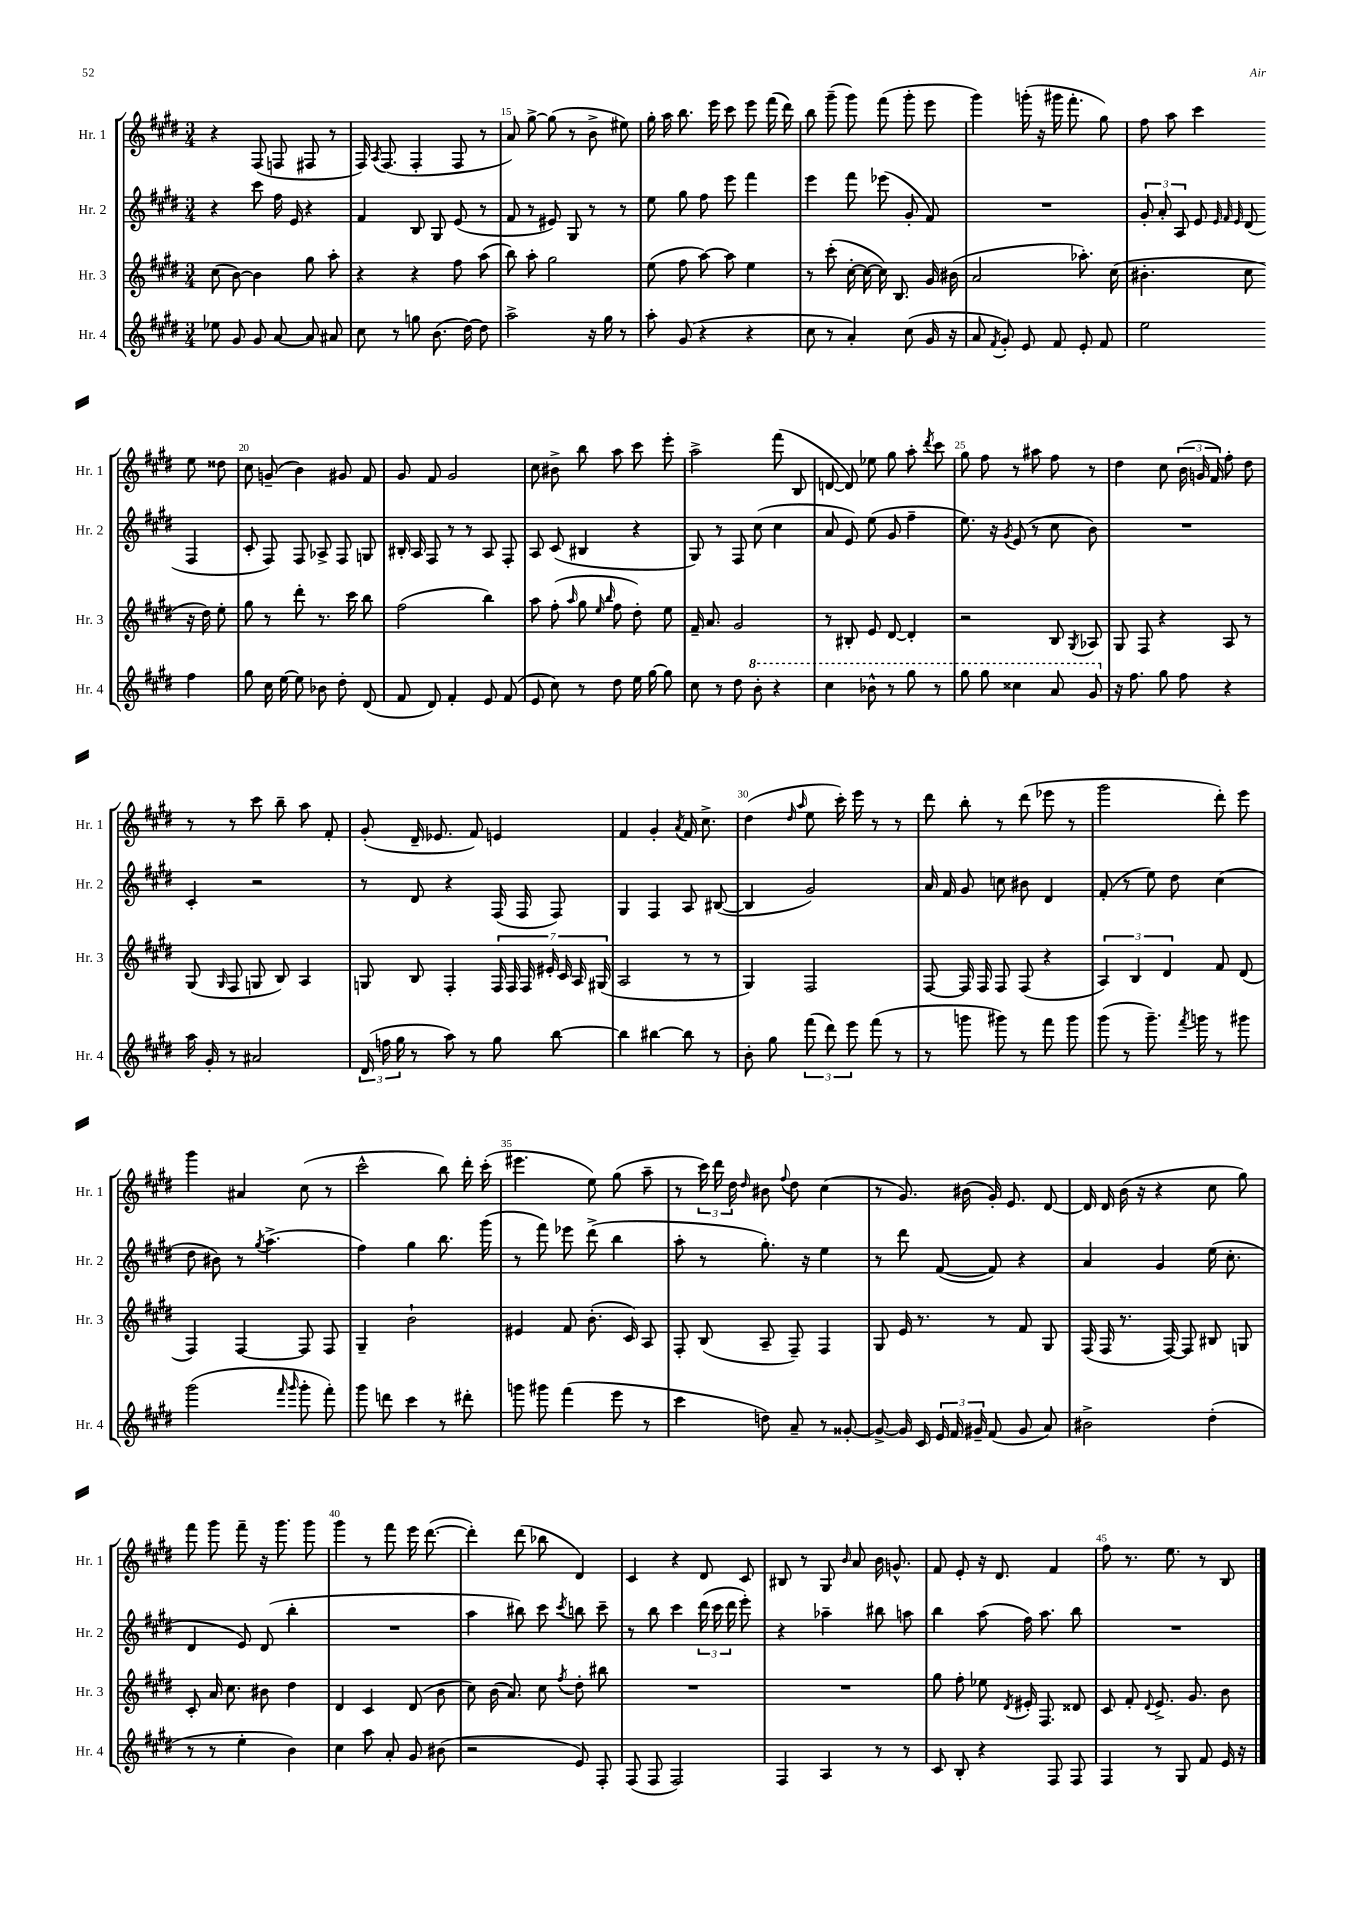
<<
\new StaffGroup <<
\new Staff = "s0" \with { instrumentName = "Hr. 1" shortInstrumentName = "Hr. 1" } {
    \clef treble \key e \major \numericTimeSignature \time 3/4
    \autoBeamOff r4 fis8( f8 fis8 r8 |
    fis16) \acciaccatura { a8 } fis8.( fis4-. fis8 r8 |
    a'8) gis''8~-> gis''8( r8 b'8-> eis''8) |
    gis''16-. a''16 b''8. e'''16 cis'''8 e'''8 fis'''16( dis'''16) |
    b''8 gis'''8--( gis'''8) fis'''8( gis'''8-. e'''8 |
    gis'''4) g'''16-.( r16 gis'''16 fis'''8.-. gis''8) |
    fis''8 a''8 cis'''4 e''8 disis''8 |
    cis''8 g'8--( b'4) gis'8 fis'8 |
    gis'8 fis'8 gis'2 |
    cis''8 bis'8-> b''8 a''8 cis'''8 e'''8-. |
    a''2-> fis'''8( b8 |
    d'8~ d'8) ees''8 gis''8 a''8-. \acciaccatura { dis'''8 } cis'''8 |
    gis''8 fis''8 r8 ais''8 fis''8 r8 |
    dis''4 cis''8 \tuplet 3/2 { b'16( g'16 fis'16) } fis''8-. dis''8 |
    r8 r8 cis'''8 b''8-- a''8 fis'8-. |
    gis'8-.( dis'16-- ees'8. fis'8) e'4 |
    fis'4 gis'4-. \acciaccatura { a'8 } fis'16 cis''8.-> |
    dis''4( \grace { dis''16 a''16 } e''8 cis'''16-.) e'''16 r8 r8 |
    dis'''8 b''8-. r8 dis'''8( ees'''8 r8 |
    gis'''2 dis'''8-.) e'''8 |
    gis'''4 ais'4 cis''8( r8 |
    cis'''2-^ b''8) dis'''16-. cis'''16-.( |
    eis'''4. e''8) gis''8( a''8-- |
    r8 \tuplet 3/2 { cis'''16) dis'''16 dis''16 } \grace { dis''16 } bis'8 \appoggiatura { fis''8 } dis''8 cis''4( |
    r8 gis'8.) bis'16( gis'16-.) e'8. dis'8~ |
    dis'16 dis'16 b'16( r16 r4 cis''8 gis''8) |
    fis'''8 gis'''8 fis'''8-- r16 gis'''8. gis'''8 |
    gis'''4 r8 fis'''8 e'''16 dis'''8.~( |
    dis'''4-.) dis'''8( bes''8 dis'4) |
    cis'4 r4 dis'8 cis'8 |
    bis8 r8 gis8 \grace { b'16 } a'8 b'16 g'8.-^ |
    fis'8 e'8-. r16 dis'8. fis'4 |
    fis''8 r8. e''8. r8 b8 \bar "|." |
}
\new Staff = "s1" \with { instrumentName = "Hr. 2" shortInstrumentName = "Hr. 2" } {
    \clef treble \key e \major \numericTimeSignature \time 3/4
    \autoBeamOff r4 cis'''8 fis''16 e'16 r4 |
    fis'4 b8 gis8 e'8( r8 |
    fis'8 r8 eis'8) gis8 r8 r8 |
    e''8 gis''8 fis''8 e'''8 fis'''4 |
    e'''4 fis'''8 ees'''8( gis'8-. fis'8) |
    R2. |
    \tuplet 3/2 { gis'8-. a'8-. a8 } e'8 \grace { e'32 fis'32 e'32 } dis'8( fis4 |
    cis'8-. fis8) fis8 aes8-> fis8 g8 |
    bis16-. a16 fis8 r8 r8 a8 fis8-. |
    a8 cis'8( bis4 r4 |
    gis8) r8 fis8 cis''8( cis''4 |
    a'8 e'8) e''8( gis'8 fis''4-- |
    e''8.) r16 \acciaccatura { gis'8 } e'8( r8 cis''8 b'8) |
    R2. |
    cis'4-. r2 |
    r8 dis'8 r4 fis16( fis16 fis8) |
    gis4 fis4 a8 bis8~( |
    bis4 gis'2) |
    a'16 fis'16 gis'8 c''8 bis'8 dis'4 |
    fis'8-.( r8 e''8) dis''8 cis''4( |
    dis''8 bis'8) r8 \acciaccatura { gis''8 } a''4.->( |
    fis''4) gis''4 b''8. gis'''16( |
    r8 fis'''8) ees'''8 dis'''8->( b''4 |
    a''8-. r8 gis''8.-.) r16 e''4 |
    r8 dis'''8 fis'8~( fis'8) r4 |
    a'4 gis'4 e''16( cis''8.-. |
    dis'4 e'8) dis'8( b''4-. |
    R2. |
    a''4 bis''8) cis'''8 \acciaccatura { cis'''8 } b''8 cis'''8-- |
    r8 b''8 cis'''4 \tuplet 3/2 { dis'''16( cis'''16 dis'''16 } e'''8-.) |
    r4 aes''4-- bis''8 a''8 |
    b''4 a''8( fis''16) a''8. b''8 |
    R2. \bar "|." |
}
\new Staff = "s2" \with { instrumentName = "Hr. 3" shortInstrumentName = "Hr. 3" } {
    \clef treble \key e \major \numericTimeSignature \time 3/4
    \autoBeamOff cis''8( b'8~) b'4 gis''8 a''8-. |
    r4 r4 fis''8 a''8( |
    b''8) a''8-. gis''2 |
    e''8( fis''8 a''8~) a''8 e''4 |
    r8 cis'''8-.( cis''16~-. cis''16~ cis''16) b8. gis'16 bis'16( |
    a'2 aes''8.-.) cis''16( |
    bis'4.-. cis''8 r16 dis''16) e''8-. |
    gis''8 r8 dis'''8-. r8. cis'''16 b''8 |
    fis''2( b''4) |
    a''8 fis''8-.( \grace { a''16 } gis''8 \grace { e''16 b''16 } fis''8 dis''8-.) e''8 |
    fis'16-- a'8. gis'2 |
    r8 bis8-. e'8 dis'8~ dis'4-. |
    r2 b8 \acciaccatura { gis8 } aes8 |
    gis8 fis8 r4 a8 r8 |
    gis8( \grace { gis16 } fis8 g8 b8) a4 |
    g8 b8 fis4-. \tuplet 7/4 { fis16 fis16 fis16 eis'16-. cis'16 a16 gis16( } |
    a2 r8 r8 |
    gis4) fis2 |
    fis8~ fis16 fis16 fis8 fis8( r4 |
    \tuplet 3/2 { a4) b4 dis'4 } fis'8 dis'8( |
    fis4) fis4~ fis8 fis8 |
    gis4-- b'2-! |
    eis'4 fis'8 b'8.-.( cis'16) a8 |
    fis8-. b8( a8-- fis8--) fis4 |
    gis8 e'16 r8. r8 fis'8 gis8 |
    fis16( fis16 r8. fis16~) fis8 bis8 g8 |
    cis'8-. a'16 cis''8. bis'8 dis''4 |
    dis'4 cis'4 dis'8( b'8 |
    cis''8) b'16( a'8.) cis''8 \acciaccatura { fis''8 } dis''8-. bis''8 |
    R2. |
    R2. |
    gis''8 fis''8-. ees''8 \acciaccatura { dis'8 } eis'16-. fis8. disis'8 |
    cis'8 fis'8-. \appoggiatura { dis'8 } e'8.-> gis'8. b'8 \bar "|." |
}
\new Staff = "s3" \with { instrumentName = "Hr. 4" shortInstrumentName = "Hr. 4" } {
    \clef treble \key e \major \numericTimeSignature \time 3/4
    \autoBeamOff ees''8 gis'8 gis'8 a'8~ a'8 ais'8 |
    cis''8 r8 g''8 b'8.( dis''16~) dis''8 |
    a''2-> r16 gis''16 r8 |
    a''8-. gis'8( r4 r4 |
    cis''8 r8 a'4-.) cis''8( gis'16 r16 |
    a'8 \acciaccatura { fis'8 } gis'8-.) e'8 fis'8 e'8-. fis'8 |
    e''2 fis''4 |
    gis''8 cis''16 e''16~ e''8 bes'8 dis''8-. dis'8( |
    fis'8 dis'8) fis'4-. e'8 fis'8( |
    e'8 cis''8) r8 dis''8 e''16 gis''16~ gis''8 |
    cis''8 r8 dis''8 \ottava #1 b''8-. r4 |
    cis'''4 bes''8-^ r8 gis'''8 r8 |
    gis'''8 gis'''8 cisis'''4 a''8 gis''8 \ottava #0 |
    r16 fis''8. gis''8 fis''8 r4 |
    a''16 gis'16-. r8 ais'2 |
    \tuplet 3/2 { dis'16( f''16 gis''16 } r8 a''8) r8 gis''8 b''8~ |
    b''4 bis''4~ bis''8 r8 |
    b'8-. gis''8 \tuplet 3/2 { fis'''8( dis'''8) e'''8 } fis'''8( r8 |
    r8 g'''8 gis'''8) r8 fis'''8 gis'''8 |
    gis'''8( r8 gis'''8.--) \acciaccatura { fis'''8 } g'''16 r8 gis'''8 |
    gis'''2( \grace { fis'''16 gis'''16 } gis'''8-. fis'''8-.) |
    gis'''8 d'''8 cis'''4 r8 dis'''8-. |
    g'''8 gis'''8 fis'''4( e'''8 r8 |
    cis'''4 d''8) a'8-- r8 gisis'8~-. |
    gisis'8~-> gisis'16 cis'16 \tuplet 3/2 { e'16 fis'16 gis'16-- } fis'8( gis'8 a'8) |
    bis'2-> dis''4-.( |
    r8 r8 e''4-. b'4) |
    cis''4 a''8 a'8-. gis'8 bis'8( |
    r2 e'8) fis8-. |
    fis8( fis8 fis2) |
    fis4 a4 r8 r8 |
    cis'8 b8-. r4 fis8 fis8 |
    fis4 r8 gis8 fis'8 e'16 r16 \bar "|." |
}
>>
>>
\layout { \context { \Score currentBarNumber = #13 \override BarNumber.break-visibility = ##(#f #t #t) barNumberVisibility = #(every-nth-bar-number-visible 5) } }
